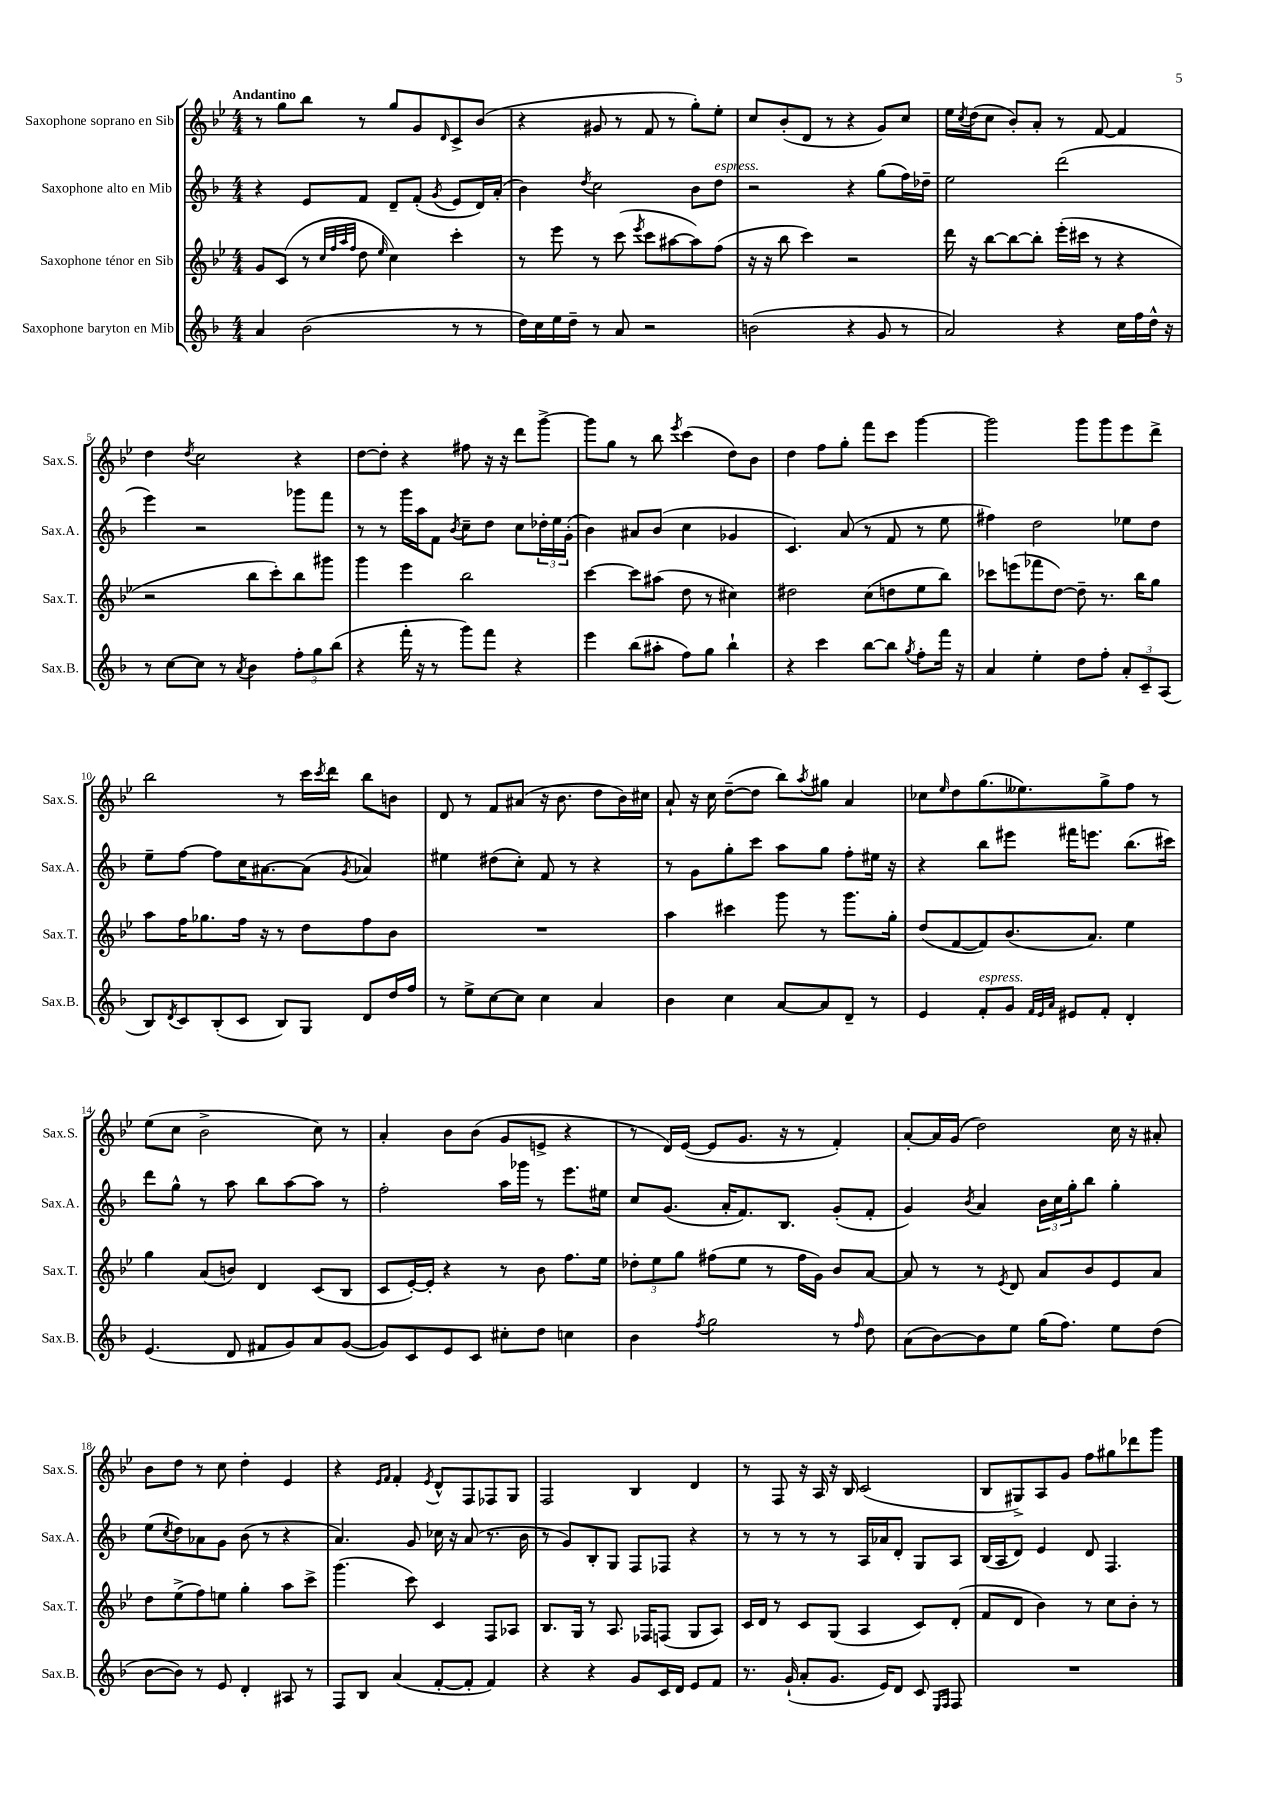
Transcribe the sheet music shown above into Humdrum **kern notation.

**kern	**kern	**kern	**kern
*part4	*part3	*part2	*part1
*staff4	*staff3	*staff2	*staff1
*I"Saxophone baryton en Mib	*I"Saxophone ténor en Sib	*I"Saxophone alto en Mib	*I"Saxophone soprano en Sib
*I'Sax.B.	*I'Sax.T.	*I'Sax.A.	*I'Sax.S.
*clefG2	*clefG2	*clefG2	*clefG2
*k[b-]	*k[b-e-]	*k[b-]	*k[b-e-]
*M4/4	*M4/4	*M4/4	*M4/4
=1	=1	=1	=1
!	!	!	!LO:TX:a:B:t=Andantino
4a/	8g/L	4r	8r
.	(8c/J	.	8gg\L
(2b-\	8r	8e/L	8bb-\J
.	32qqcc/LLL	.	.
.	32qqff/	.	.
.	32qqaa/	.	.
.	32qqff/JJJ	.	.
.	8dd\	8f/J	8r
.	16qqee-/	.	.
.	4cc\)	8d~/L	8gg/L
.	.	(8f'/J	8g/
.	.	8qg/	16qqd/
8r	4ccc'\	8e/L	8c^/
8r	.	16d/L)	(8b-/J
.	.	(16a'/JJ	.
=2	=2	=2	=2
16dd\LL)	8r	4b-\)	4r
16cc\	.	.	.
16ee\	8eee-\	.	.
16dd~\JJ	.	.	.
.	.	8qdd/	.
8r	8r	2cc\	8g#X/
8a/	(8ccc\	.	8r
.	8qeee-/	.	.
2r	8ccc\L	.	8f/
.	[8aa#X\	.	8r
.	8aa#\])	8b-\L	8gg'\L)
!	!	!LO:TX:a:i:t=espress.	!
.	(8ff\J	8dd\J	8ee-'\J
=3	=3	=3	=3
(2bn\	16r	2r	8cc/L
.	16r	.	.
.	8bb-\	.	(8b-'/
.	4ccc\)	.	8d/J
.	.	.	8r
4r	2r	4r	4r
8g/	.	(8gg\L	8g/L)
8r	.	16ff\L)	8cc/J
.	.	16dd-X~\JJ	.
=4	=4	=4	=4
2a/)	16ddd\	2ee\	16ee-\LL
.	.	.	8qcc/
.	16r	.	(16dd\J
.	[8bb-\L	.	8cc\J
.	8bb-\_	.	8b-'/L)
.	8bb-'\J]	.	8a'/J
4r	(16eee-'\LL	(2ddd\	8r
.	16ccc#X\JJ	.	.
.	8r	.	[8f/
16cc\LL	4r	.	4f/]
16ff\	.	.	.
16dd^^\JJ	.	.	.
16r	.	.	.
!!LO:LB:g=z
=5	=5	=5	=5
8r	2r	4eee\)	4dd\
[8cc\L	.	.	.
.	.	.	8qdd/
8cc\J]	.	2r	2cc\
8r	.	.	.
8qa/	.	.	.
4b-\	8bb-\L	.	.
.	8ccc'\)	.	.
12ff'\L	8bb-\	8ggg-X\L	4r
12gg\	.	.	.
.	8ggg#X\J	8fff\J	.
(12bb-\J	.	.	.
=6	=6	=6	=6
4r	4ggg\	8r	[8dd\L
.	.	8r	8dd'\J]
16fff'\	4eee-\	16ggg\LL	4r
16r	.	16aa\J	.
8r	.	8f\J	.
.	.	8qb-/	.
8ggg\L)	2bb-\	8cc~\L	8ff#X\
8fff\J	.	8dd\J	16r
.	.	.	16r
4r	.	8cc\L	8ddd\L
.	.	24dd-X'\L	[8ggg^\J
.	.	24ee\	.
.	.	(24g'\JJ	.
=7	=7	=7	=7
4eee\	[4ccc\	4b-\)	8ggg\L]
.	.	.	8gg\J
(8bb-\L	8ccc\L]	8a#X/L	8r
8aa#X'\J	(8aa#X\J	(8b-/J	8bb-\
.	.	.	8qeee-/
8ff\L)	8dd\	4cc\	(4ccc\
8gg\J	8r	.	.
4bb-`\	4cc#X\)	4g-X/	8dd\L)
.	.	.	8b-\J
=8	=8	=8	=8
4r	2dd#X\	4.c/)	4dd\
4ccc\	.	.	8ff\L
.	.	(8a/	8gg'\J
[8bb-\L	(8cc\L	8r	8fff\L
8bb-\J]	8ddn\	8f/	8ccc\J
8qgg/	.	.	.
8ff'\L	8ee-\	8r	[4ggg\
16fff\Jk	8bb-\J)	8ee\	.
16r	.	.	.
=9	=9	=9	=9
4a/	8ccc-X\L	4ff#X\)	2ggg\]
.	(8eeen\	.	.
4ee'\	8fff-X\	2dd\	.
.	[8dd\J)	.	.
8dd\L	8dd~\]	.	8ggg\L
8ff'\J	8.r	.	8ggg\
12a'/L	.	8ee-X\L	8eee-\
.	16bb-\KL	.	.
12c~/	.	.	.
.	8gg\J	8dd\J	8ddd^\J
(12A/J	.	.	.
!!LO:LB:g=z
=10	=10	=10	=10
8B-/L)	8aa\L	8ee~\L	2bb-\
8qd/	.	.	.
8c/	16ff\K	[8ff\J	.
.	8.gg-X\	.	.
(8B-'/	.	8ff\L]	.
8c/J	16ff\Jk	16cc\K	.
.	16r	[8.a#X\	.
8B-/L)	8r	.	8r
8G/J	8dd\L	(8a#\J]	16ccc\LL
.	.	.	8qccc/
.	.	.	16ddd\JJ
.	.	8qg/	.
8d/L	8ff\	4a-X/)	8bb-\L
16dd/L	8b-\J	.	8bn\J
16ff/JJ	.	.	.
=11	=11	=11	=11
8r	1r	4ee#X\	8d/
8ee^\L	.	.	8r
[8cc\	.	(8dd#X\L	8f/L
8cc\J]	.	8cc'\J)	(8a#X/J
4cc\	.	8f/	16r
.	.	.	8.b-\
.	.	8r	.
4a/	.	4r	8dd\L
.	.	.	16b-\L)
.	.	.	16cc#X\JJ
=12	=12	=12	=12
4b-\	4aa\	8r	8a`/
.	.	8g\L	16r
.	.	.	16cc\
4cc\	4ccc#X\	8gg'\	([8dd~\L
.	.	8ccc\J	8dd\J]
[8a/L	8ggg\	8aa\L	8bb-\L)
.	.	.	8qaa/
8a/]	8r	8gg\J	8gg#X\J
8d~/J	8.ggg\L	8ff'\L	4a/
8r	.	16ee#X\Jk	.
.	16gg'\Jk	16r	.
=13	=13	=13	=13
4e/	(8dd/L	4r	8cc-X\L
.	.	.	16qqee-/
.	[8f/	.	8dd\
!LO:TX:a:i:t=espress.	!	!	!
8f'/L	8f/])	8bb-\L	(8.gg\
8g/J	(8.b-/	8eee#X\J	.
.	.	.	8.ee--X\)
32qqf/LLL	.	.	.
32qqe/	.	.	.
32qqa/JJJ	.	.	.
8e#X/L	.	16fff#X\KL	.
.	8.a/J)	8.eeen\J	.
8f'/J	.	.	8gg^\
4d'/	4ee-\	(8.bb-\L	8ff\J
.	.	.	8r
.	.	16ccc#X\Jk)	.
!!LO:LB:g=z
=14	=14	=14	=14
(4.e/	4gg\	8ddd\L	(8ee-\L
.	.	8gg^^\J	8cc\J
.	(8a/L	8r	2b-^\
8d/	8bn/J)	8aa\	.
8f#X/L	4d/	8bb-\L	.
8g/)	.	[8aa\	.
8a/	(8c/L	8aa\J]	8cc\)
([8g/J	8B-/J	8r	8r
=15	=15	=15	=15
8g/L])	8c/L	2ff'\	4a'/
8c/	[16e-'/L)	.	.
.	16e-'/JJ]	.	.
8e/	4r	.	8b-\L
8c/J	.	.	(8b-\J
8cc#X'\L	8r	16aa\LL	8g/L
.	.	16ggg-X\JJ	.
8dd\J	8b-\	8r	8en^/J
4ccn\	8.ff\L	8.eee\L	4r
.	16ee-\Jk	16ee#X\Jk	.
=16	=16	=16	=16
4b-\	12dd-X'\L	8cc/L	8r
.	12ee-\	.	.
.	.	(8.g/J	16d/LL)
.	12gg\J	.	.
.	.	.	([16e-/JJ
8qff/	.	.	.
2gg\	(8ff#X\L	.	8e-/L]
.	.	16a'/KL	.
.	8ee-\J	8.f/)	8.g/J
.	8r	.	.
.	.	8.B-/J	16r
.	16ff#\LL	.	8r
.	16g\JJ)	.	.
8r	8b-/L	(8g'/L	4f'/)
16qqff/	.	.	.
8dd\	[8a/J	8f'/J	.
=17	=17	=17	=17
(8a\L	8a/]	4g/)	[8a'/L
[8b-\)	8r	.	16a/L]
.	.	.	(16g/JJ
.	.	8qb-/	.
8b-\]	8r	4a/	2dd\)
.	8qe-/	.	.
8ee\J	8d/	.	.
(16gg\KL	8a/L	24b-\LL	.
.	.	24cc\	.
8.ff\J)	.	.	.
.	.	24gg'\J	.
.	8b-/	8bb-\J	.
8ee\L	8e-/	4gg'\	16cc\
.	.	.	16r
(8dd\J	8a/J	.	8a#X'/
!!LO:LB:g=z
=18	=18	=18	=18
[8b-\L	8dd\L	(8ee\L	8b-\L
.	.	8qcc/	.
8b-\J])	(8ee-^\	8dd\)	8dd\J
8r	8ff\)	8a-X\	8r
8e/	8een\J	8g\J	8cc\
4d'/	4gg'\	(8b-\	4dd'\
.	.	8r	.
8A#X/	8aa\L	4r	4e-/
8r	8ccc^\J	.	.
=19	=19	=19	=19
8F/L	(4.ggg\	4.a/)	4r
8B-/J	.	.	.
.	.	.	16qqe-/LL
.	.	.	16qqf/JJ
(4a/	.	.	4f'/
.	8ccc\)	8g/	.
.	.	.	8qe-/
[8f'/L	4c/	16cc-X\	8d^^/L
.	.	16r	.
8f'/J]	.	(8a/	8F/
4f/)	8F/L	8.r	8F-X/
.	8A-X/J	.	8G/J
.	.	16b-\	.
=20	=20	=20	=20
4r	8.B-/L	8r	2F/
.	.	8g/L)	.
.	16G/Jk	.	.
4r	8r	8B-'/	.
.	8.A/	8G/J	.
8g/L	.	8F/L	4B-/
.	16F-X/KL	.	.
16c/L	(8Fn/J	8F-X/J	.
16d/JJ	.	.	.
8e/L	8G/L	4r	4d/
8f/J	8A/J)	.	.
=21	=21	=21	=21
8.r	16c/LL	8r	8r
.	16d/JJ	.	.
.	8r	8r	8F/
(16g`/	.	.	.
8a'/L	8c/L	8r	16r
.	.	.	16A/
8.g/J	(8G/J	8r	16r
.	.	.	16B-/
.	4A/	16A/LL	(2c/
16e/KL)	.	16a-X/J	.
8d/J	.	8d'/J	.
8c/	8c/L)	8G/L	.
16qqE/LL	.	.	.
16qqF/JJ	.	.	.
8F/	(8d'/J	8A/J	.
=22	=22	=22	=22
1r	8f/L	(16B-/LL	8B-/L
.	.	16A/J	.
.	8d/J	8d/J)	8G#X^/)
.	4b-\)	4e/	8A/
.	.	.	8g/J
.	8r	8d/	8ff\L
.	8cc\L	4.F/	8gg#X\
.	8b-'\J	.	8ddd-X\
.	8r	.	8ggg\J
==	==	==	==
*-	*-	*-	*-
